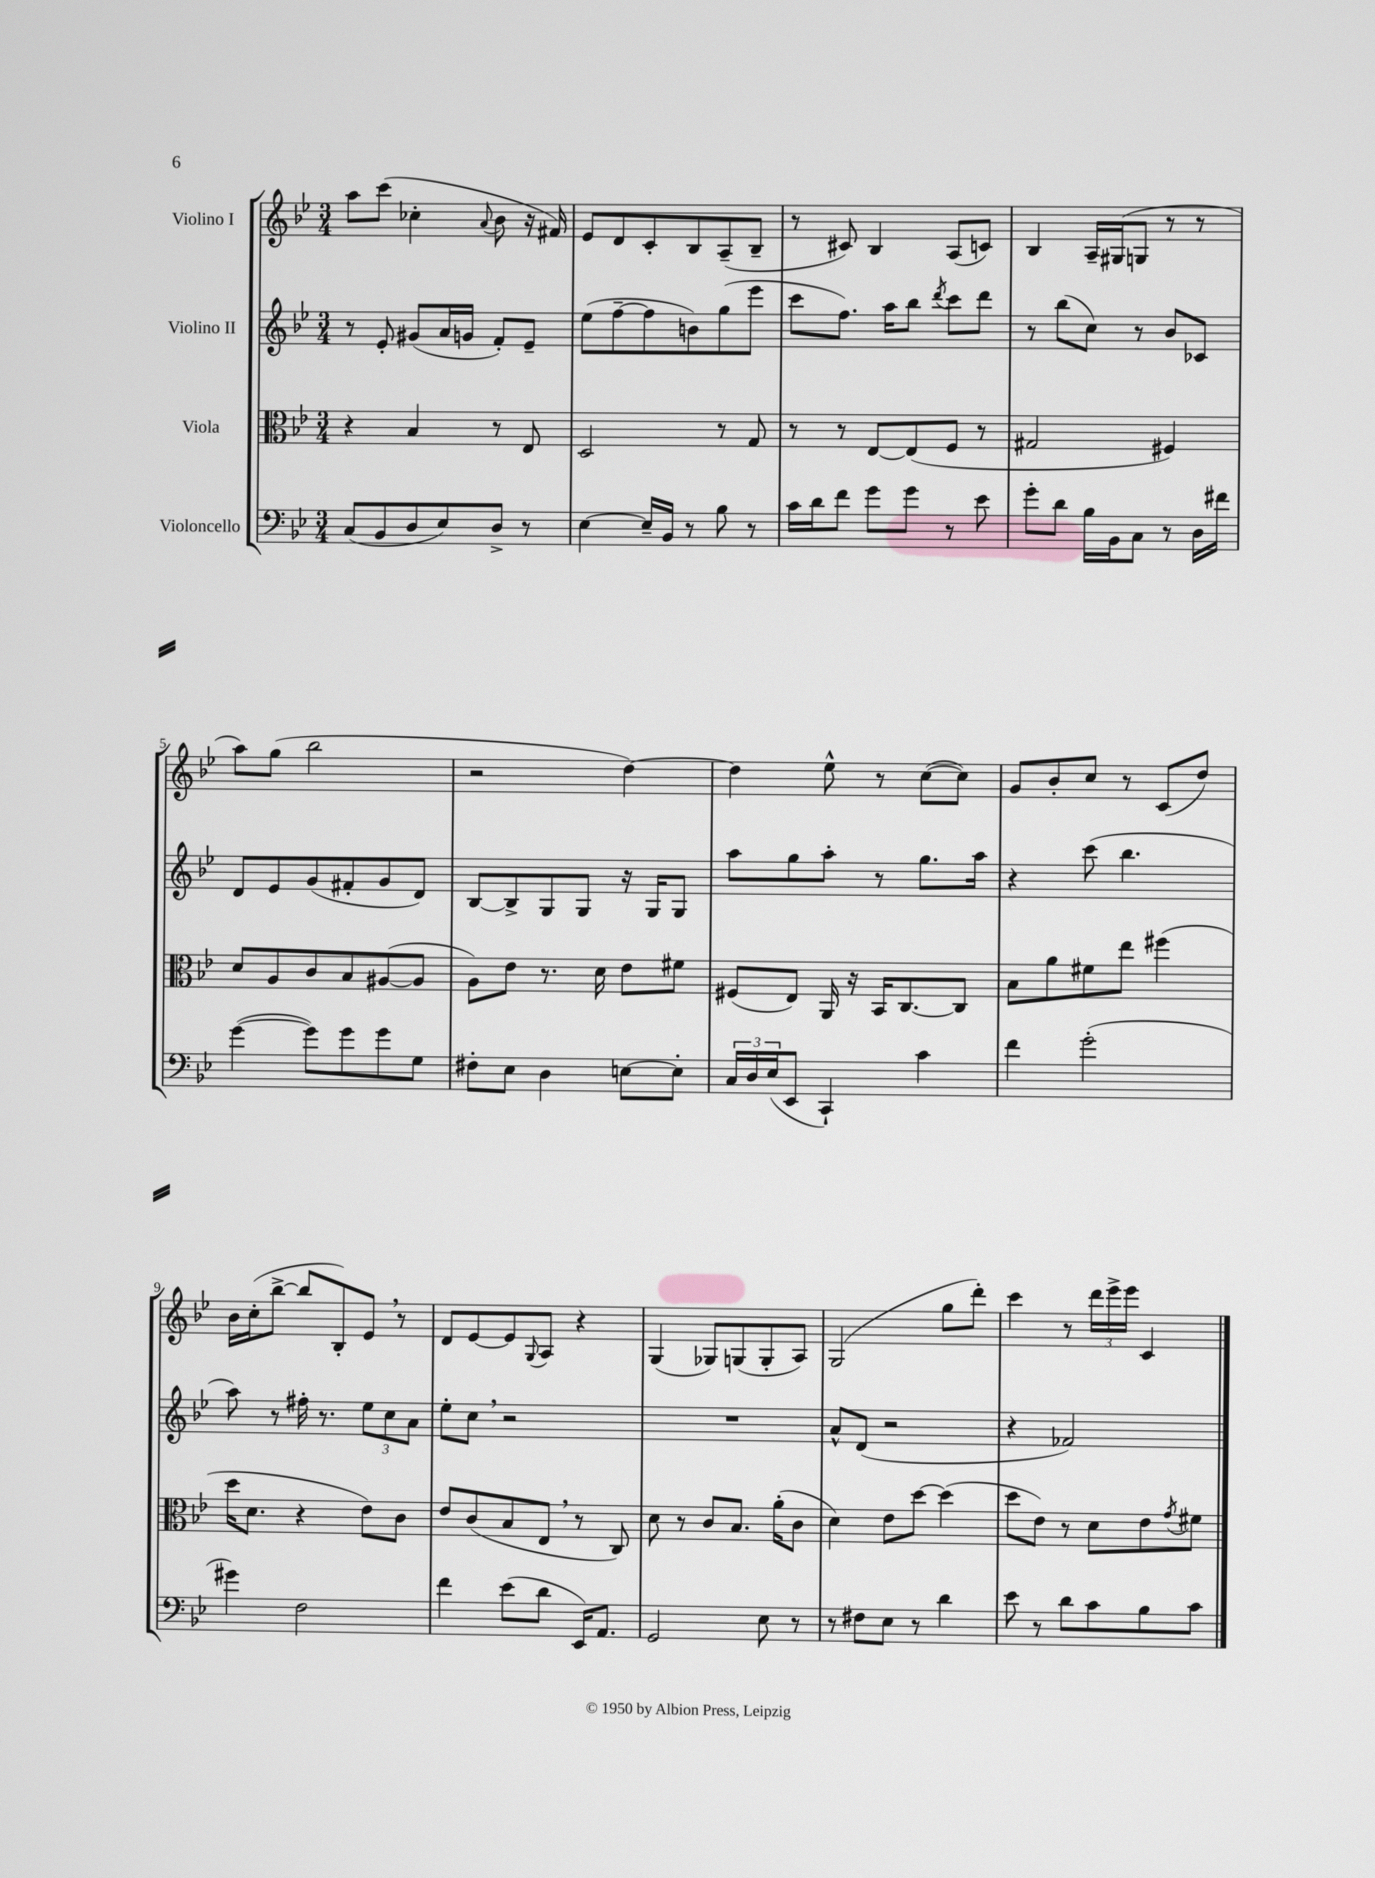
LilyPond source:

<<
\new StaffGroup <<
\new Staff = "s0" \with { instrumentName = "Violino I" } {
    \clef treble \key bes \major \numericTimeSignature \time 3/4
    a''8 c'''8( ces''4-. \appoggiatura { a'8 } bes'8 r16 fis'16) |
    ees'8 d'8 c'8-. bes8 a8--( bes8-- |
    r8 cis'8) bes4 a8( c'8) |
    bes4 a16-- gis16( g8 r8 r8 |
    a''8) g''8( bes''2 |
    r2 d''4~) |
    d''4 ees''8-^ r8 c''8~( c''8) |
    g'8 bes'8-. c''8 r8 c'8( d''8) |
    bes'16 c''16-.( bes''8~-> bes''8 bes8-.) ees'8 \breathe r8 |
    d'8 ees'8~ ees'8 \appoggiatura { g8 } a8 r4 |
    g4( ges8) g8( g8-. a8) |
    g2( g''8 d'''8-.) |
    c'''4 r8 \tuplet 3/2 { d'''16 ees'''16-> ees'''16 } c'4 \bar "|." |
}
\new Staff = "s1" \with { instrumentName = "Violino II" } {
    \clef treble \key bes \major \numericTimeSignature \time 3/4
    r8 ees'8-. gis'8( a'16 g'16 f'8-.) ees'8-- |
    ees''8( f''8~-- f''8 b'8) g''8( ees'''8 |
    c'''8 f''8.) a''16 bes''8 \acciaccatura { d'''8 } c'''8 d'''8 |
    r8 bes''8( c''8) r8 bes'8 ces'8 |
    d'8 ees'8 g'8( fis'8-. g'8 d'8) |
    bes8~ bes8-> g8 g8 r16 g16 g8 |
    a''8 g''8 a''8-. r8 g''8. a''16 |
    r4 c'''8( bes''4. |
    a''8) r8 fis''16-. r8. \tuplet 3/2 { ees''8 c''8 a'8 } |
    ees''8-. c''8 \breathe r2 |
    R2. |
    a'8-^ d'8( r2 |
    r4 fes'2) \bar "|." |
}
\new Staff = "s2" \with { instrumentName = "Viola" } {
    \clef alto \key bes \major \numericTimeSignature \time 3/4
    r4 bes4 r8 ees8 |
    d2 r8 g8 |
    r8 r8 ees8~ ees8( f8 r8 |
    gis2 fis4) |
    d'8 a8 c'8 bes8 ais8~( ais8 |
    a8) ees'8 r8. d'16 ees'8 fis'8 |
    fis8( ees8) a,16 r16 bes,16 c8.~ c8 |
    bes8 a'8 fis'8 ees''8 fis''4( |
    d''16 d'8. r4 ees'8) c'8 |
    ees'8 c'8( bes8 ees8 \breathe r8 c8) |
    d'8 r8 c'8 bes8. a'16-.( c'8 |
    d'4) ees'8 d''8~ d''4( |
    d''8 ees'8) r8 d'8 ees'8 \acciaccatura { g'8 } fis'8 \bar "|." |
}
\new Staff = "s3" \with { instrumentName = "Violoncello" } {
    \clef bass \key bes \major \numericTimeSignature \time 3/4
    c8( bes,8 d8 ees8) d8-> r8 |
    ees4~ ees16-- bes,16 r8 bes8 r8 |
    c'16 d'16 f'8 g'8 g'8 r8 ees'8 |
    g'8-. d'8 bes16 bes,16 c8 r8 d16 fis'16 |
    g'4~( g'8) g'8 g'8 g8 |
    fis8-. ees8 d4 e8~ e8-. |
    \tuplet 3/2 { c16 d16 ees16( } ees,8 c,4-!) c'4 |
    f'4 g'2-.( |
    gis'4) f2 |
    f'4 ees'8( d'8 ees,16) a,8. |
    g,2 ees8 r8 |
    r8 fis8 ees8 r8 d'4 |
    ees'8 r8 d'8 c'8 bes8 c'8 \bar "|." |
}
>>
>>
